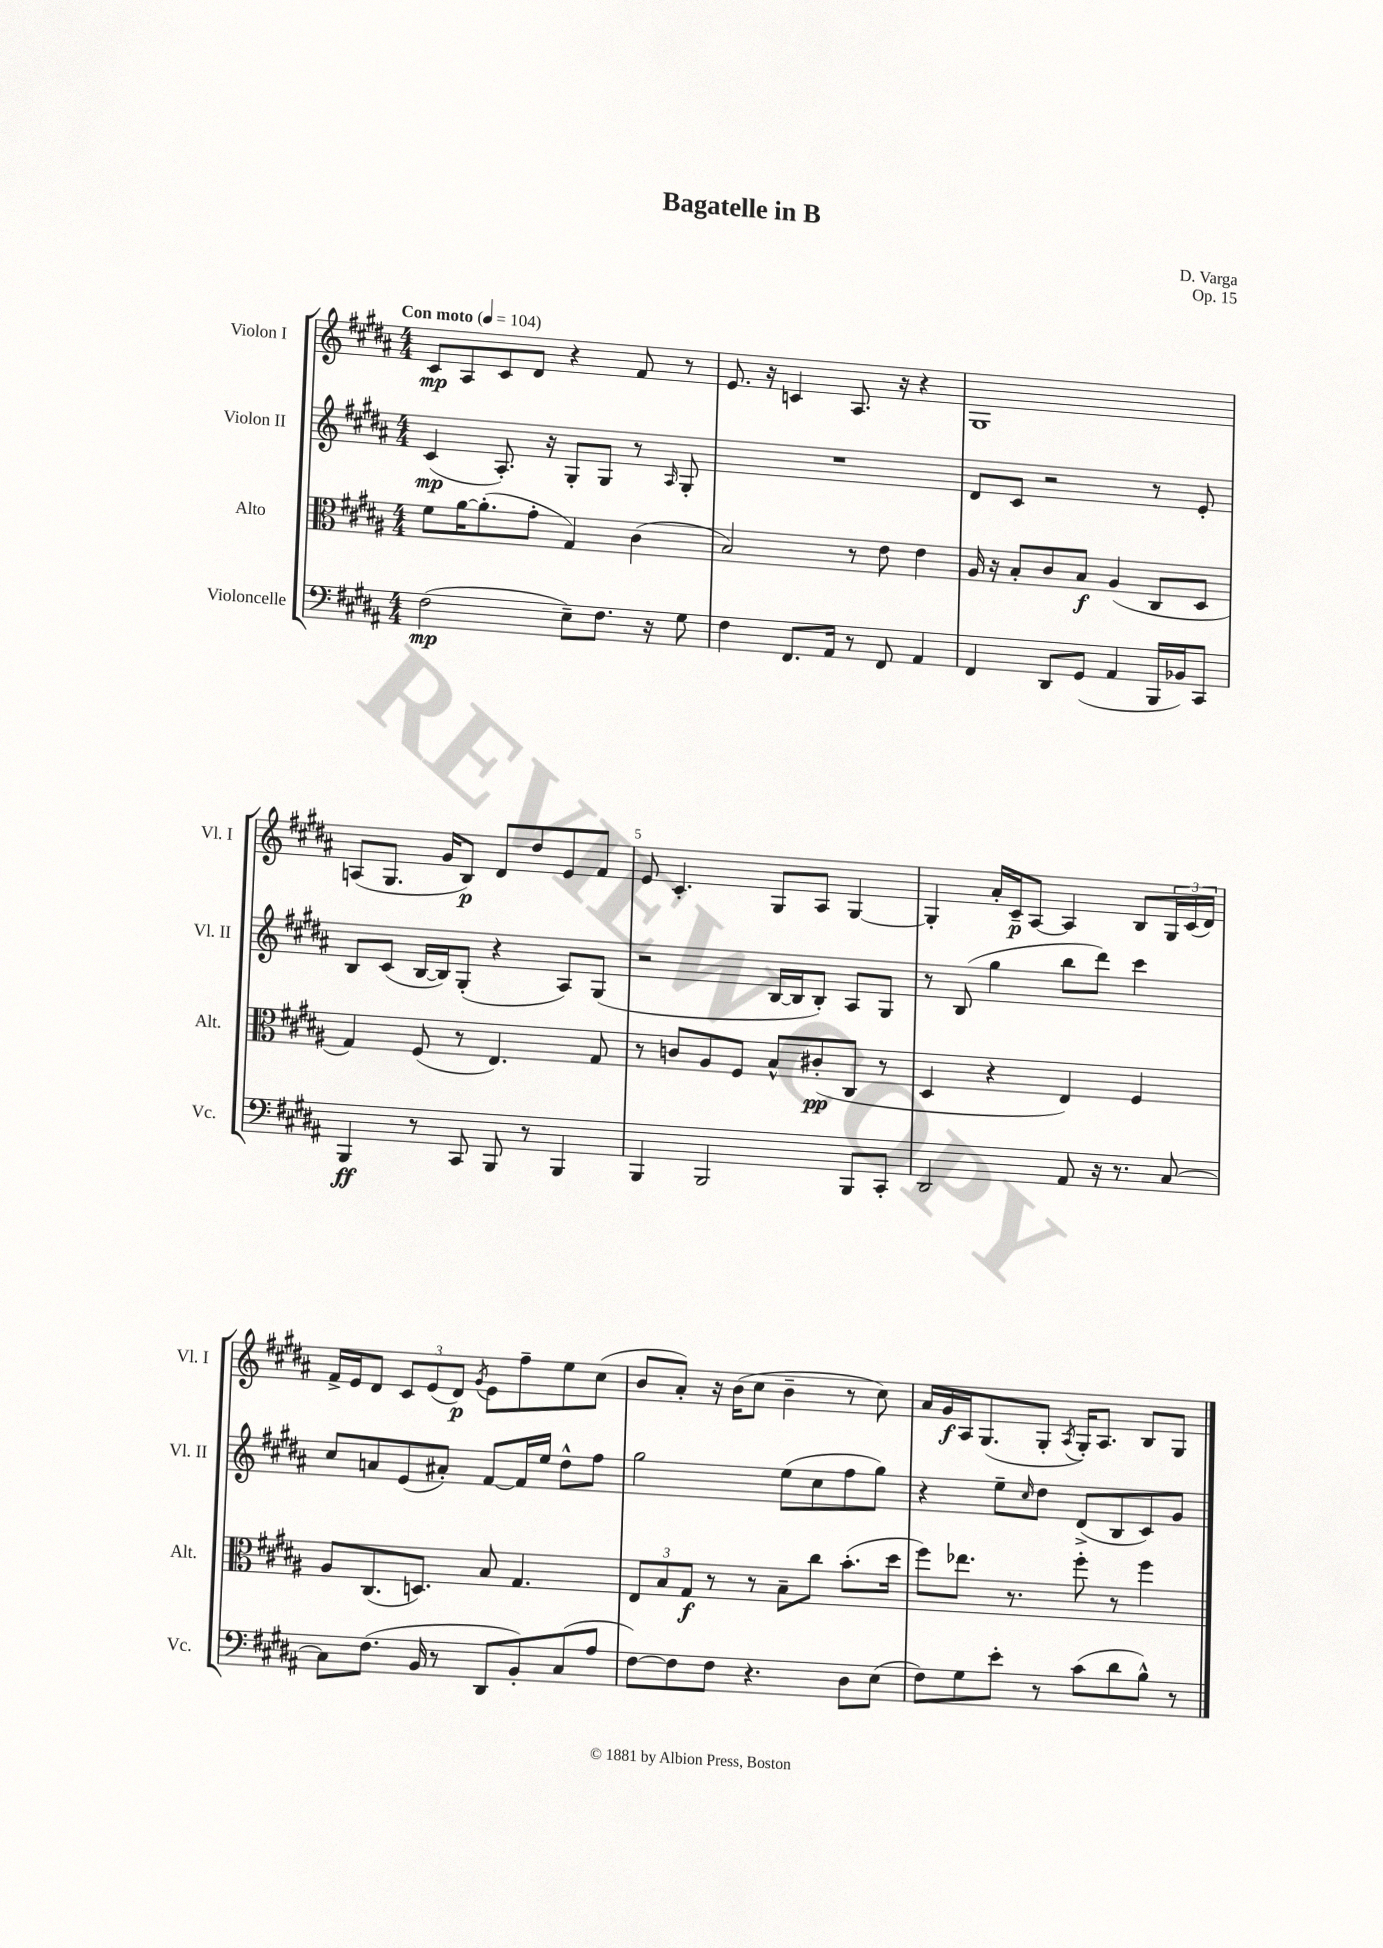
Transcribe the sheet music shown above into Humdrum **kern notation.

**kern	**kern	**kern	**kern
*staff4	*staff3	*staff2	*staff1
*clefF4	*clefC3	*clefG2	*clefG2
*k[f#c#g#d#a#]	*k[f#c#g#d#a#]	*k[f#c#g#d#a#]	*k[f#c#g#d#a#]
*M4/4	*M4/4	*M4/4	*M4/4
*MM104	*MM104	*MM104	*MM104
(2F#	8f#	(4c#	8c#
.	[16a#	.	8A#
.	(8.a#']	.	.
.	.	8.A#')	8c#
.	8g#'	.	8d#
.	.	16r	.
8E~)	4G#)	8G#'	4r
8.F#	.	8G#	.
.	(4c#	8r	8f#
16r	.	.	.
.	.	16qqA#	.
8G#	.	8G#'	8r
=	=	=	=
4F#	2B)	1r	8.e
.	.	.	16r
8.FF#	.	.	4c
16AA#	.	.	.
8r	8r	.	8.A#
8FF#	8e	.	.
.	.	.	16r
4AA#	4e	.	4r
=	=	=	=
4FF#	16A#	8d#	1G#
.	16r	.	.
.	8B'	8c#	.
8DD#	8c#	2r	.
(8GG#	8B	.	.
4AA#	(4A#	.	.
16BBB	8C#	8r	.
16BB-)	.	.	.
8CC#	8D#	8e'	.
=	=	=	=
4BBB	4G#)	8B	(8A
.	.	(8c#	8.G#
8r	(8F#	[16B	.
.	.	16B])	16g#
8CC#	8r	(8G#'	8B)
8BBB	4.E)	4r	8d#
8r	.	.	8dd#
4BBB	.	8A#)	8e
.	8G#	(8G#	8f#
=	=	=	=
4BBB	8r	2r	8e
.	8c	.	4.c#'
2BBB	8A#	.	.
.	8F#	.	.
.	8B^^	[16B	8G#
.	.	16B]	.
.	(8c#'	8B')	8A#
8BBB	8C#	8A#	[4G#
8CC#'	8r	8G#	.
=	=	=	=
2DD#	4D#	8r	4G#']
.	.	(8B	.
.	4r	4gg#	16a#'
.	.	.	16c#~
.	.	.	[8A#
8AA#	4E)	8bb	4A#]
16r	.	8ddd#)	.
8.r	.	.	.
.	4F#	4ccc#	8B
[8C#	.	.	24G#
.	.	.	(24c#
.	.	.	24d#)
=	=	=	=
8C#]	8A#	8cc#	16f#^
.	.	.	16e
(8.F#	(8.C#	8a	8d#
.	.	(8e	12c#
16BB	8.D)	.	.
.	.	.	(12e
8r	.	8a#')	.
.	.	.	12d#)
.	.	.	8qg#
8DD#	8B	[8f#	8e
8BB')	4.G#	16f#]	8ff#~
.	.	16ee	.
(8C#	.	8dd#^^	8ee
8A#	.	8ff#	(8cc#
=	=	=	=
[8F#)	12E	2gg#	8b
.	12B	.	.
8F#]	.	.	8a#')
.	12G#	.	.
8F#	8r	.	16r
.	.	.	(16b
4.r	8r	.	8cc#
.	8B~	(8ee	4b~
.	8cc#	8cc#	.
8D#	(8.b'	8ff#	8r
(8E	.	8gg#)	8cc#)
.	16dd#	.	.
=	=	=	=
8F#)	8ff#)	4r	16a#
.	.	.	16g#
8G#	8.ee-	.	16A#
.	.	.	(8.G#
8e'	.	8ee~	.
.	8.r	.	.
.	.	16qqcc#	.
8r	.	8dd#	8G#'
.	.	.	8qA#
(8c#	8ff#'	(8d#^	16G#')
.	.	.	8.A#
8d#	8r	8B	.
8B^^)	4ff#	8c#)	8B
8r	.	8g#	8G#
==	==	==	==
*-	*-	*-	*-
